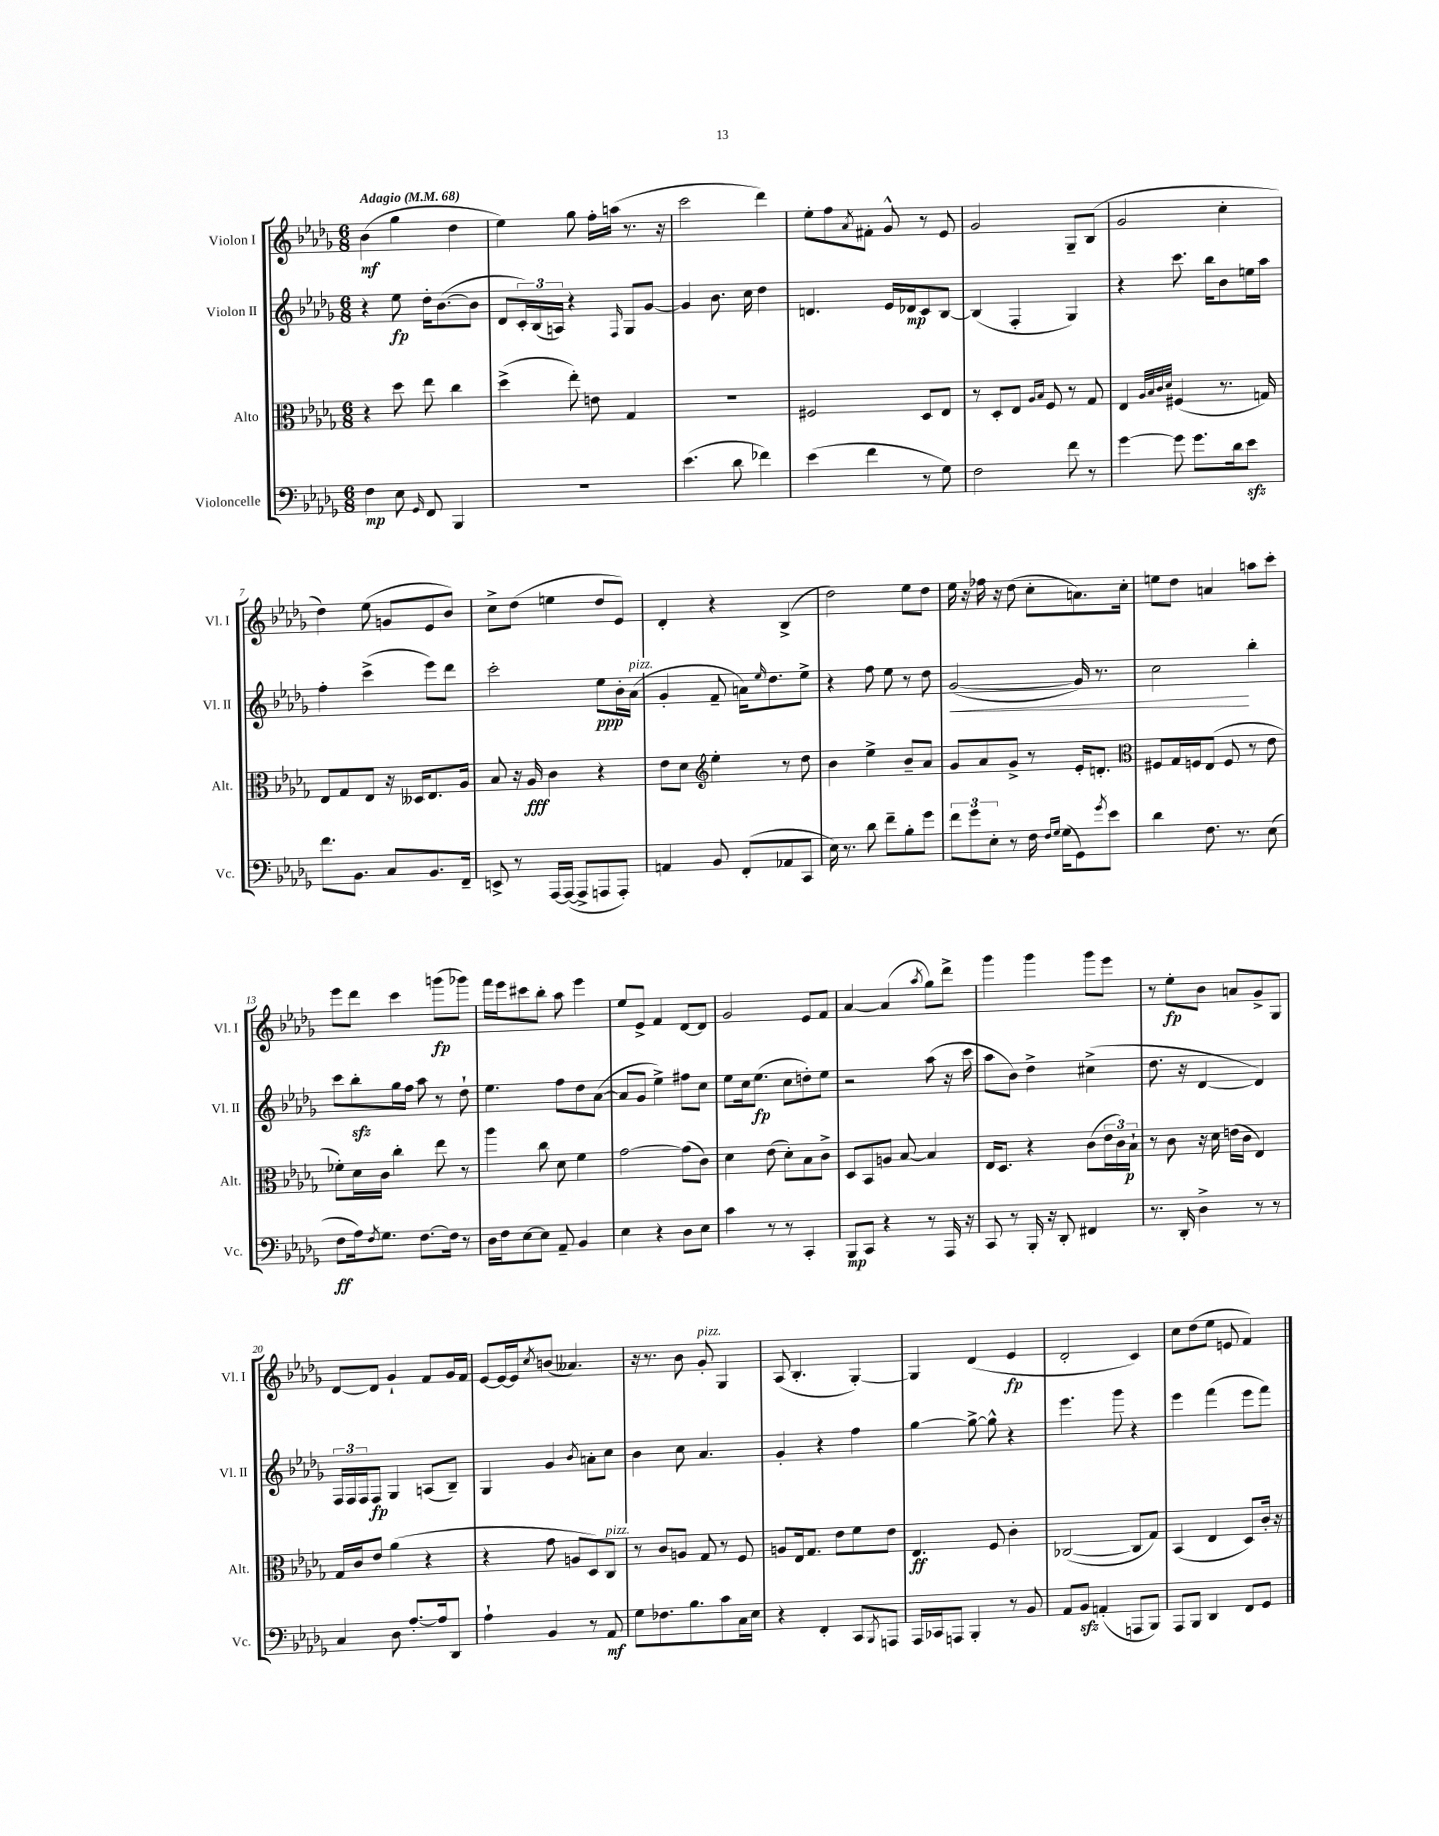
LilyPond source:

<<
\new StaffGroup <<
\new Staff = "s0" \with { instrumentName = "Violon I" shortInstrumentName = "Vl. I" } {
    \clef treble \key des \major \numericTimeSignature \time 6/8 \tempo "Adagio" 4 = 68
    bes'4\mf( ges''4 des''4 |
    ees''4) ges''8 f''16-. a''16( r8. r16 |
    c'''2 des'''4) |
    ees''8-. f''8 \acciaccatura { aes'8 } fis'8-. ges'8-^ r8 ees'8 |
    ges'2 ges8-- bes8( |
    ges'2 c''4-. |
    des''4) ees''8( g'8 ees'8 bes'8) |
    c''8-> des''8( e''4 des''8 ees'8) |
    des'4-. r4 bes4->( |
    des''2) ees''8 des''8 |
    ees''16 r16 fes''16 r16 des''8( c''8-. a'8.) c''16-. |
    e''8 des''8 a'4 a''8 c'''8-. |
    ees'''8 des'''8 c'''4 g'''8\fp( ges'''8) |
    f'''16 ees'''16 cis'''8 bes''8-. aes''8 ees'''4 |
    ees''8 ees'8-> f'4 des'8~ des'8 |
    ges'2 ees'8 f'8 |
    aes'4~ aes'4( \acciaccatura { aes''8 } ges''8) des'''8-> |
    ges'''4 ges'''4 ges'''8 ees'''8 |
    r8 ees''8-.\fp bes'8 a'8 ges'8-> ges8 |
    des'8~ des'8 ges'4-! f'8 ges'16 f'16 |
    ees'8~ ees'16~ ees'16 \acciaccatura { c''8 } b'8( aeses'4.) |
    r16 r8. bes'8 ges'8-.^\markup { \italic "pizz." } ges4 |
    aes8( bes4.-. ges4~-.) |
    ges4 des'4( ees'4\fp |
    des'2-. c'4) |
    c''8 des''8( ees''8 e'8 f'4) \bar "|." |
}
\new Staff = "s1" \with { instrumentName = "Violon II" shortInstrumentName = "Vl. II" } {
    \clef treble \key des \major \numericTimeSignature \time 6/8
    r4 ees''8\fp des''16-. bes'8.~( bes'8 |
    des'8 \tuplet 3/2 { c'16-.) bes16( a16) } r4 \grace { f16 } ges8 ges'8~ |
    ges'4 bes'8. c''16 des''4 |
    d'4. ees'16 des'16\mp c'8 bes8~ |
    bes4( f4-. ges4) |
    r4 c'''8. bes''16 bes'8 e''16 aes''16 |
    f''4-. c'''4->( ees'''8) des'''8 |
    c'''2-. ees''8\ppp bes'16-. aes'16^\markup { \italic "pizz." }( |
    ges'4-. f'8-- a'16) \grace { ees''16 } des''8. ees''8-> |
    r4 f''8 ees''8 r8 des''8 |
    ges'2~\<( ges'16) r8. |
    c''2\! bes''4-. |
    c'''8 bes''8-.\sfz ges''16 f''16 aes''8 r8 des''8-! |
    ees''4. f''8 des''8 aes'8~( |
    aes'8 ges'8 ees''4->) fis''8 c''8 |
    ees''8 c''16 ees''8.\fp( c''8 d''8-.) ees''8 |
    r2 aes''8( r16 c'''16 |
    aes''8 bes'8) des''4-> cis''4->( |
    des''8. r16 des'4~ des'4) |
    \tuplet 3/2 { f16 f16 f16 } f8\fp ges4 a8( bes8--) |
    ges4 ges'4 \acciaccatura { bes'8 } a'8-. c''8 |
    bes'4 c''8 aes'4. |
    ges'4-. r4 f''4 |
    ges''4~ ges''8~-> ges''8-^ r4 |
    ees'''4. ges'''8 r4 |
    ees'''4 f'''4( ees'''8 f'''8) \bar "|." |
}
\new Staff = "s2" \with { instrumentName = "Alto" shortInstrumentName = "Alt." } {
    \clef alto \key des \major \numericTimeSignature \time 6/8
    r4 des''8 ees''8 c''4 |
    des''4->( ees''8-.) e'8 ges4 |
    R2. |
    fis2 des8 ees8 |
    r8 des8-. ees8 \grace { aes16 bes16 } f8 r8 ges8 |
    ees4 \grace { aes32 bes32 c'32 des'32 } fis4( r8. g16) |
    ees8 ges8 ees8 r16 deses16 ees8. aes16 |
    bes8 r16 aes16\fff c'4 r4 |
    ees'8 des'8 \clef treble ees''4-. r8 des''8 |
    bes'4 ees''4-> bes'8-- aes'8 |
    ges'8 aes'8 ges'8-> r8 ees'16-. d'8.-. |
    \clef alto fis8 ges16 f16 ees8( f8 r8 ees'8 |
    fes'8-.) des'16 c'16 c''4-. ees''8 r8 |
    aes''4 c''8 des'8 f'4 |
    ges'2~ ges'8( c'8) |
    des'4 ees'8( des'8-.) bes8 c'8-> |
    des8 bes,8 a8 bes8~ bes4 |
    ees16 des8. r4 c'8( \tuplet 3/2 { ees'16 c'16) bes16-!\p } |
    r8 c'8 r16 des'16 e'16( c'16 ees4) |
    ges16 c'16 ees'8 aes'4( r4 |
    r4 ges'8 a8 des8) c8^\markup { \italic "pizz." } |
    r8 c'8 a8 ges8 r8 f8 |
    a8 ees16 ges8. ees'8 f'8 ees'8 |
    ees4.\ff f8 c'4-. |
    ces2~( ces8 ges8) |
    bes,4( ees4 des8) c'16-. r16 \bar "|." |
}
\new Staff = "s3" \with { instrumentName = "Violoncelle" shortInstrumentName = "Vc." } {
    \clef bass \key des \major \numericTimeSignature \time 6/8
    f4\mp ees8 \grace { ges,16 } f,8 bes,,4 |
    R2. |
    ees'4.( des'8 fes'4) |
    ees'4( f'4 r8 ges8) |
    f2 f'8 r8 |
    ges'4~ ges'8 ges'8. des'16 ees'8\sfz |
    f'8. bes,8. c8 bes,8. f,16-- |
    e,8-> r8 aes,,16~ aes,,16~( aes,,8-> a,,8 a,,8-.) |
    a,4 bes,8 f,8-.( aes,8 c,8 |
    ees16) r8. des'8 f'8-- bes8-. ges'8 |
    \tuplet 3/2 { f'8 ges'8 ees8-. } r8 f16 \grace { f16 ges16 } ges16( ges,8) \acciaccatura { ges'8 } ees'8 |
    des'4 f8. r8. ees8( |
    f8\ff aes16) \acciaccatura { f8 } ges8. f8.~ f16 r8 |
    des16 f16 ees8~ ees8 aes,8-- bes,4 |
    ees4 r4 des8 ees8 |
    c'4 r8 r8 c,4-. |
    bes,,8\mp c,8 r4 r8 aes,,16 r16 |
    c,8 r8 bes,,16-. r16 des,8-. fis,4 |
    r8. des,16-. des4-> r8 r8 |
    c4 des8 aes8.~-. aes16 des,8 |
    aes4-! bes,4 r8 aes,8\mf |
    ges8 fes8. bes8. c'8 c16 ees16 |
    r4 f,4-. c,8 \acciaccatura { bes,,8 } a,,8 |
    aes,,16 ces,16 a,,8 bes,,4-. r8 bes,8 |
    aes,8 bes,8\sfz a,4-.( a,,8 bes,,8) |
    aes,,8 bes,,8 des,4 f,8 ges,8 \bar "|." |
}
>>
>>
